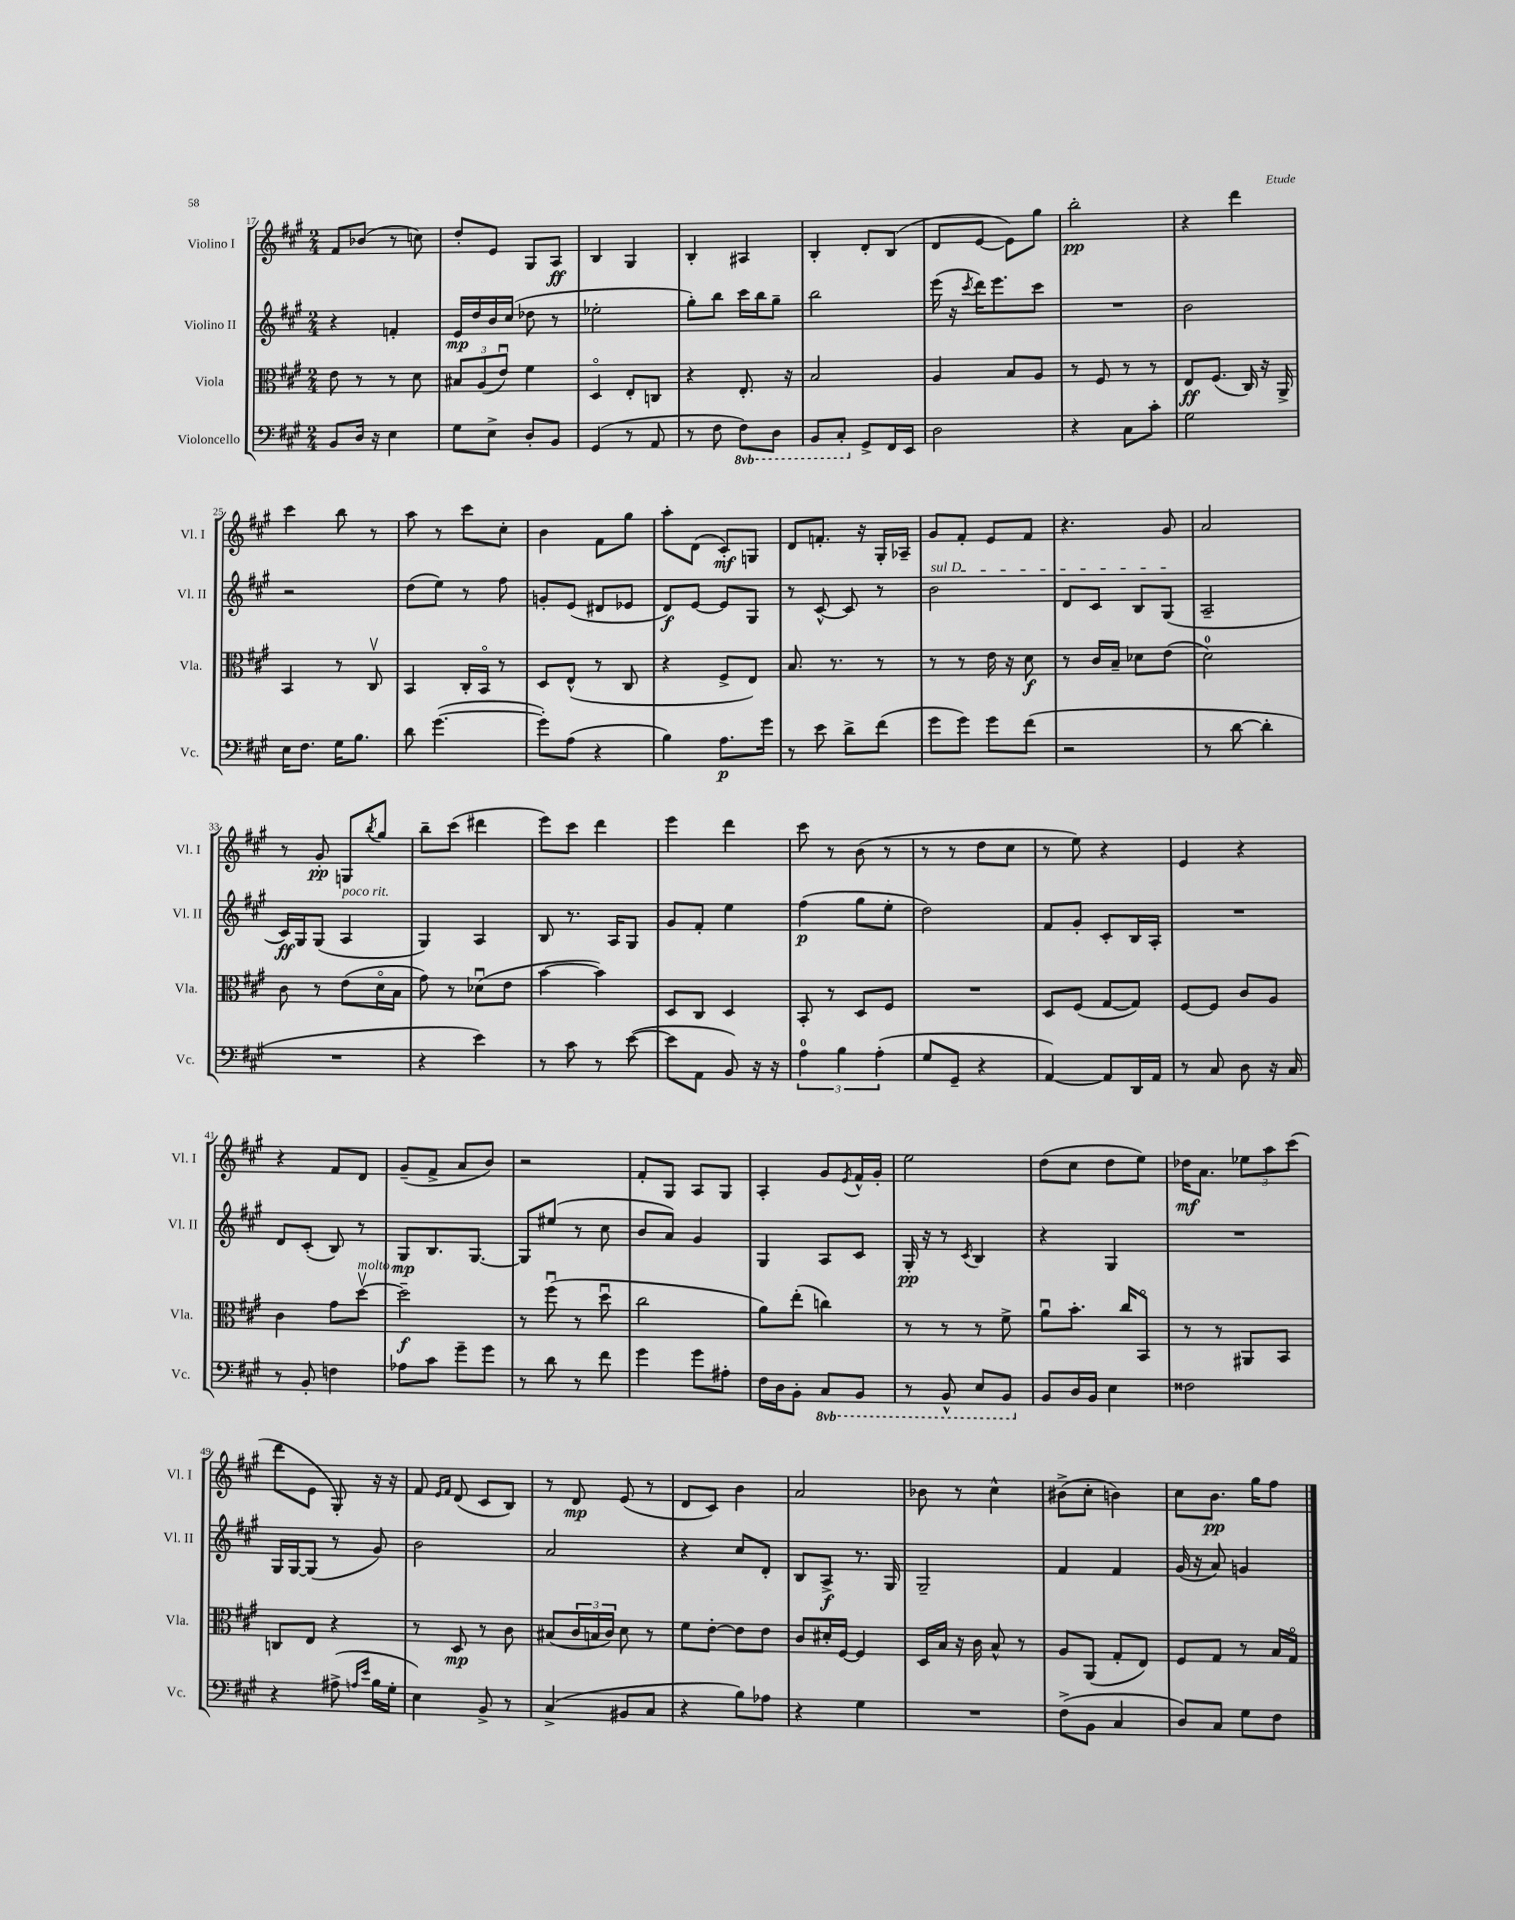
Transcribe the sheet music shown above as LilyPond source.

<<
\new StaffGroup <<
\new Staff = "s0" \with { instrumentName = "Violino I" shortInstrumentName = "Vl. I" } {
    \clef treble \key a \major \numericTimeSignature \time 2/4
    fis'8 bes'8( r8 c''8) |
    d''8-. e'8 gis8 a8\ff |
    b4 gis4 |
    b4-. ais4 |
    b4-. d'8-. b8( |
    d'8 e'8~ e'8) gis''8 |
    b''2-.\pp |
    r4 d'''4 |
    cis'''4 b''8 r8 |
    a''8 r8 cis'''8 cis''8-. |
    b'4 fis'8 gis''8 |
    a''8-. d'8( cis'8-.\mf) g8 |
    d'8 f'8.-. r16 gis16-. aes16-- |
    gis'8 fis'8-. e'8 fis'8 |
    r4. gis'8 |
    a'2 |
    r8 gis'8-.\pp g8 \acciaccatura { b''8 } gis''8 |
    b''8-- cis'''8( dis'''4 |
    e'''8) cis'''8 d'''4 |
    e'''4 d'''4 |
    cis'''8 r8 b'8( r8 |
    r8 r8 d''8 cis''8 |
    r8 e''8) r4 |
    e'4 r4 |
    r4 fis'8 d'8 |
    gis'8--( fis'8-> a'8 b'8) |
    r2 |
    fis'8-. gis8 a8 gis8 |
    a4-. gis'8 \acciaccatura { e'8 } fis'16-^ gis'16-. |
    e''2 |
    d''8( cis''8 d''8 e''8) |
    des''16\mf a'8. \tuplet 3/2 { ees''8 a''8 cis'''8( } |
    d'''8 e'8 gis8-.) r16 r16 |
    fis'8 \grace { e'16 fis'16 } d'8( cis'8 b8) |
    r8 d'8\mp e'8( r8 |
    d'8 cis'8) b'4 |
    a'2 |
    bes'8 r8 cis''4-^ |
    bis'8->( cis''8-. b'4) |
    cis''8 b'8.\pp gis''16 fis''8 \bar "|." |
}
\new Staff = "s1" \with { instrumentName = "Violino II" shortInstrumentName = "Vl. II" } {
    \clef treble \key a \major \numericTimeSignature \time 2/4
    r4 f'4-. |
    e'16\mp d''16 b'16 cis''16( des''8 r8 |
    ees''2-. |
    gis''8-.) b''8 cis'''16 b''16 gis''8-- |
    b''2 |
    e'''16( r16 \acciaccatura { cis'''8 } d'''16) e'''8. cis'''8 |
    R2 |
    b'2 |
    r2 |
    d''8( e''8) r8 fis''8 |
    g'8-. e'8( dis'8 ees'8 |
    d'8\f) e'8~ e'8 gis8 |
    r8 cis'8~-^ cis'8 r8 |
    \once \override TextSpanner.bound-details.left.text = \markup { \italic "sul D" } b'2\startTextSpan |
    d'8 cis'8 b8 gis8\stopTextSpan( |
    a2-- |
    cis'16\ff) gis16 gis8( a4^\markup { \italic "poco rit." } |
    gis4) a4 |
    b8 r8. a16 gis8 |
    gis'8 fis'8-. e''4 |
    fis''4\p( gis''8 e''8-. |
    d''2) |
    fis'8 gis'8-. cis'8-. b16 a16-. |
    R2 |
    d'8 cis'8-.( b8) r8 |
    gis8\mp b8. gis8.~ |
    gis8 eis''8( r8 cis''8 |
    b'8 a'8) gis'4 |
    gis4 a8 cis'8 |
    gis16-.\pp r16 r8 \acciaccatura { cis'8 } b4 |
    r4 gis4 |
    R2 |
    gis16 gis16~ gis8( r8 gis'8) |
    b'2 |
    a'2 |
    r4 cis''8 d'8-. |
    b8 a8->\f r8. gis16 |
    gis2-- |
    fis'4 fis'4 |
    gis'16( r16 a'8) g'4 \bar "|." |
}
\new Staff = "s2" \with { instrumentName = "Viola" shortInstrumentName = "Vla." } {
    \clef alto \key a \major \numericTimeSignature \time 2/4
    e'8 r8 r8 d'8 |
    \tuplet 3/2 { bis8 a8( e'8\downbow) } fis'4 |
    d4\flageolet e8-. c8 |
    r4 e8.-. r16 |
    b2 |
    a4 b8 a8 |
    r8 fis8 r8 r8 |
    e8\ff fis8.( cis16) r16 a,16-> |
    b,4 r8 cis8\upbow |
    b,4 cis16-. b,16\flageolet r8 |
    d8 e8-^( r8 cis8 |
    r4 fis8-> e8) |
    b8. r8. r8 |
    r8 r8 e'16 r16 d'8\f |
    r8 cis'16 b16-- des'8 e'8( |
    d'2-0) |
    cis'8 r8 e'8( d'16\flageolet b16 |
    gis'8) r8 des'8\downbow( e'8 |
    b'4~ b'4) |
    d8 cis8 d4 |
    b,8-. r8 d8 fis8 |
    R2 |
    d8 fis8( gis8~ gis8) |
    fis8~ fis8 cis'8 a8 |
    cis'4 gis'8 d''8~\upbow^\markup { \italic "molto" } |
    d''2--\f |
    r8 fis''8\downbow( r8 d''8\downbow |
    cis''2 |
    a'8) e''8-.( c''4) |
    r8 r8 r8 fis'8-> |
    a'8\downbow b'8.-. cis''16 b,8\flageolet |
    r8 r8 ais,8 b,8 |
    c8 e8 r4 |
    r8 d8\mp r8 cis'8 |
    bis8( \tuplet 3/2 { cis'16 b16 cis'16) } d'8 r8 |
    fis'8 e'8~-. e'8 e'8 |
    cis'8 dis'16-. fis16~ fis4 |
    d16 b16 r16 cis'16 b8-^ r8 |
    a8 a,8( gis8-. e8) |
    fis8 gis8 r8 b16 gis16\flageolet \bar "|." |
}
\new Staff = "s3" \with { instrumentName = "Violoncello" shortInstrumentName = "Vc." } {
    \clef bass \key a \major \numericTimeSignature \time 2/4 \set Staff.ottavationMarkups = #ottavation-simple-ordinals
    b,8 d16 r16 e4 |
    gis8 e8-> d8-. b,8 |
    gis,4( r8 a,8 |
    r8 fis8 \ottava #-1 fis,8) d,8 |
    b,,8 cis,8-. \ottava #0 gis,8-> fis,16 e,16 |
    d2 |
    r4 cis8 cis'8-. |
    gis2 |
    e16 fis8. gis16 b8. |
    d'8 gis'4.~( |
    gis'8-.) a8( r4 |
    b4) a8.\p gis'16 |
    r8 e'8 d'8-> fis'8( |
    gis'8 gis'8) gis'8 fis'8( |
    r2 |
    r8 d'8~ d'4-. |
    R2 |
    r4 e'4) |
    r8 cis'8 r8 e'8~( |
    e'8 a,8 b,8) r16 r16 |
    \tuplet 3/2 { a4-0 b4 a4-.( } |
    gis8 gis,8-- r4 |
    a,4~) a,8 d,16 a,16 |
    r8 cis8 d8 r16 cis16 |
    r8 b,8-. f4 |
    aes8 cis'8 gis'8-- gis'8 |
    r8 d'8 r8 fis'8 |
    gis'4 gis'8 ais8-. |
    fis16 d16 b,8-. \ottava #-1 cis,8 b,,8 |
    r8 b,,8-^ e,8 b,,8 \ottava #0 |
    b,8 d16 b,16 e4 |
    fisis2 |
    r4 ais8->( \grace { a16 e'16 } b16 gis16-. |
    e4) b,8-> r8 |
    cis4->( bis,8 cis8 |
    r4 b8) aes8 |
    r4 gis4 |
    R2 |
    fis8->( b,8 cis4 |
    d8) cis8 gis8 fis8 \bar "|." |
}
>>
>>
\layout { \context { \Score currentBarNumber = #17 } }
